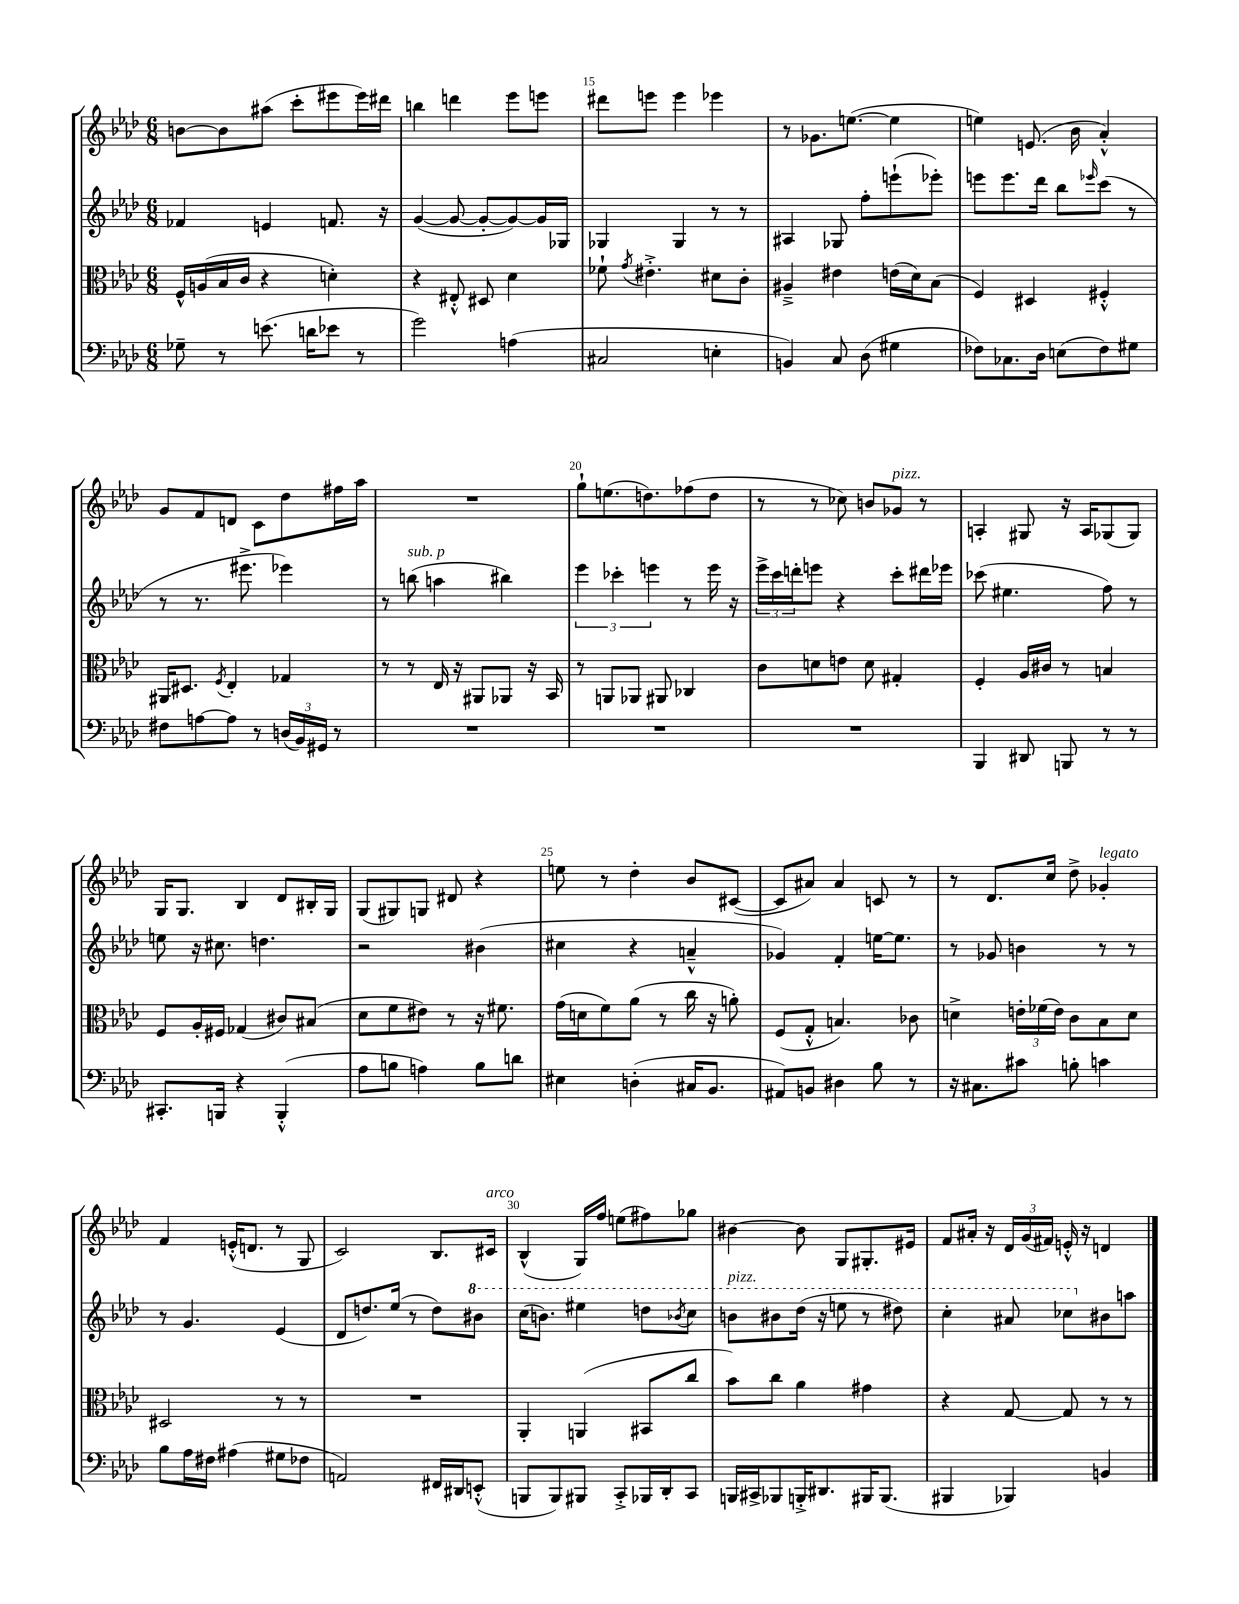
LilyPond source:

<<
\new StaffGroup <<
\new Staff = "s0" {
    \clef treble \key aes \major \numericTimeSignature \time 6/8
    b'8~ b'8 ais''8( c'''8-. eis'''8 eis'''16) dis'''16 |
    b''4 d'''4 ees'''8 e'''8 |
    dis'''8 e'''8 e'''4 ees'''4 |
    r8 ges'8. e''8.~( e''4 |
    e''4) e'8.( bes'16 aes'4-.-^) |
    g'8 f'8 d'8 c'8 des''8 fis''16 aes''16 |
    R2. |
    g''8-! e''8.( d''8.) fes''8( d''8 |
    r8 r8 ces''8) b'8 ges'8^\markup { \italic "pizz." } r8 |
    a4-. gis8 r16 a16 ges8( ges8) |
    g16 g8. bes4 des'8 bis16-. g16 |
    g8( gis8) g8 dis'8 r4 |
    e''8 r8 des''4-. bes'8 cis'8~( |
    cis'8 ais'8) ais'4 c'8 r8 |
    r8 des'8. c''16 des''8-> ges'4-.^\markup { \italic "legato" } |
    f'4 e'16-.-^( d'8. r8 g8 |
    c'2) bes8. cis'16^\markup { \italic "arco" } |
    bes4-^( g16) f''16 e''8( fis''8) ges''8 |
    bis'4~ bis'8 g8 gis8.-. eis'16 |
    f'8 ais'16-. r16 \tuplet 3/2 { des'16 g'16( fis'16) } e'16-.-^ r16 d'4 \bar "|." |
}
\new Staff = "s1" {
    \clef treble \key aes \major \numericTimeSignature \time 6/8
    fes'4 e'4 f'8. r16 |
    g'4~( g'8~ g'8~-. g'8~) g'16 ges16 |
    ges4 ges4 r8 r8 |
    ais4 ges8 f''8-. e'''8-!( ees'''8-.) |
    e'''8 e'''8. des'''16 bes''8 \grace { ees'''16 } c'''8( r8 |
    r8 r8. eis'''8.-> ees'''4) |
    r8 b''8^\markup { \italic "sub. p" }( a''4 bis''4) |
    \tuplet 3/2 { ees'''4 ces'''4-. e'''4 } r8 e'''16 r16 |
    \tuplet 3/2 { ees'''16-> c'''16 d'''16-. } e'''8 r4 c'''8-. dis'''16 ees'''16 |
    ces'''8( eis''4. f''8) r8 |
    e''8 r16 cis''8. d''4. |
    r2 bis'4( |
    cis''4 r4 a'4---^ |
    ges'4) f'4-. e''16~ e''8. |
    r8 ges'8 b'4 r8 r8 |
    r8 g'4. ees'4( |
    des'8 d''8.) ees''16( r8 d''8) \ottava #1 bis''8 |
    c'''16( b''8.) eis'''4 d'''8 \acciaccatura { bes''8 } c'''8 |
    b''8^\markup { \italic "pizz." } bis''8 des'''16( r16 e'''8 r8 dis'''8) |
    c'''4-. ais''8 ces'''8 \ottava #0 bis'8 a''8 \bar "|." |
}
\new Staff = "s2" {
    \clef alto \key aes \major \numericTimeSignature \time 6/8
    f16-^ a16( bes16 c'16 r4 d'4-.) |
    r4 eis8-.-^ dis8 des'4 |
    fes'8-! \acciaccatura { g'8 } eis'4.-.-> dis'8 c'8-. |
    ais4---> eis'4 e'16( des'16) bes8( |
    f4) dis4 fis4-.-^ |
    ais,16 dis8. \acciaccatura { f8 } ees4-. ges4 |
    r8 r8 ees16 r16 ais,8 aes,8 r16 bes,16 |
    r8 a,8 aes,8 ais,8 ces4 |
    c'8 d'8 e'8 d'8 gis4-. |
    f4-. aes16 cis'16 r8 b4 |
    f8 aes16-. fis16 ges4( cis'8) bis8( |
    des'8 f'8 eis'8) r8 r16 fis'8. |
    g'16( d'16 f'8) aes'8( r8 c''16 r16 a'8-.) |
    f8( g8-.-^ b4.) ces'8 |
    d'4-> \tuplet 3/2 { e'16-. fes'16( e'16) } c'8 bes8 d'8 |
    dis2 r8 r8 |
    R2. |
    aes,4-. a,4( bis,8 c''8 |
    bes'8) c''8 aes'4 gis'4 |
    r4 g8~ g8 r8 r8 \bar "|." |
}
\new Staff = "s3" {
    \clef bass \key aes \major \numericTimeSignature \time 6/8
    ges8-- r8 e'8.( d'16 ees'8 r8 |
    g'2) a4( |
    cis2 e4-. |
    b,4) c8 des8( gis4 |
    fes8) ces8. des16 e8( fes8) gis8 |
    fis8 a8~ a8 r8 \tuplet 3/2 { d16( bes,16) gis,16 } r8 |
    R2. |
    R2. |
    R2. |
    bes,,4 dis,8 b,,8 r8 r8 |
    cis,8.-. b,,16 r4 b,,4-.-^( |
    aes8 b8 a4) b8 d'8 |
    eis4 d4-.( cis16 bes,8. |
    ais,8) b,8 dis4 bes8 r8 |
    r16 cis8. cis'8 b8-. c'4 |
    bes8 aes16 fis16 ais4( gis8 fes8 |
    a,2) fis,16 dis,16 e,8-.-^( |
    b,,8 b,,8) bis,,8 c,8-.-> bes,,16 des,16-. c,8 |
    b,,16 cis,16-> bes,,8 b,,16-.-> dis,8. bis,,16 bis,,8.( |
    bis,,4 bes,,4) b,4 \bar "|." |
}
>>
>>
\layout { \context { \Score currentBarNumber = #13 \override BarNumber.break-visibility = ##(#f #t #t) barNumberVisibility = #(every-nth-bar-number-visible 5) } }
